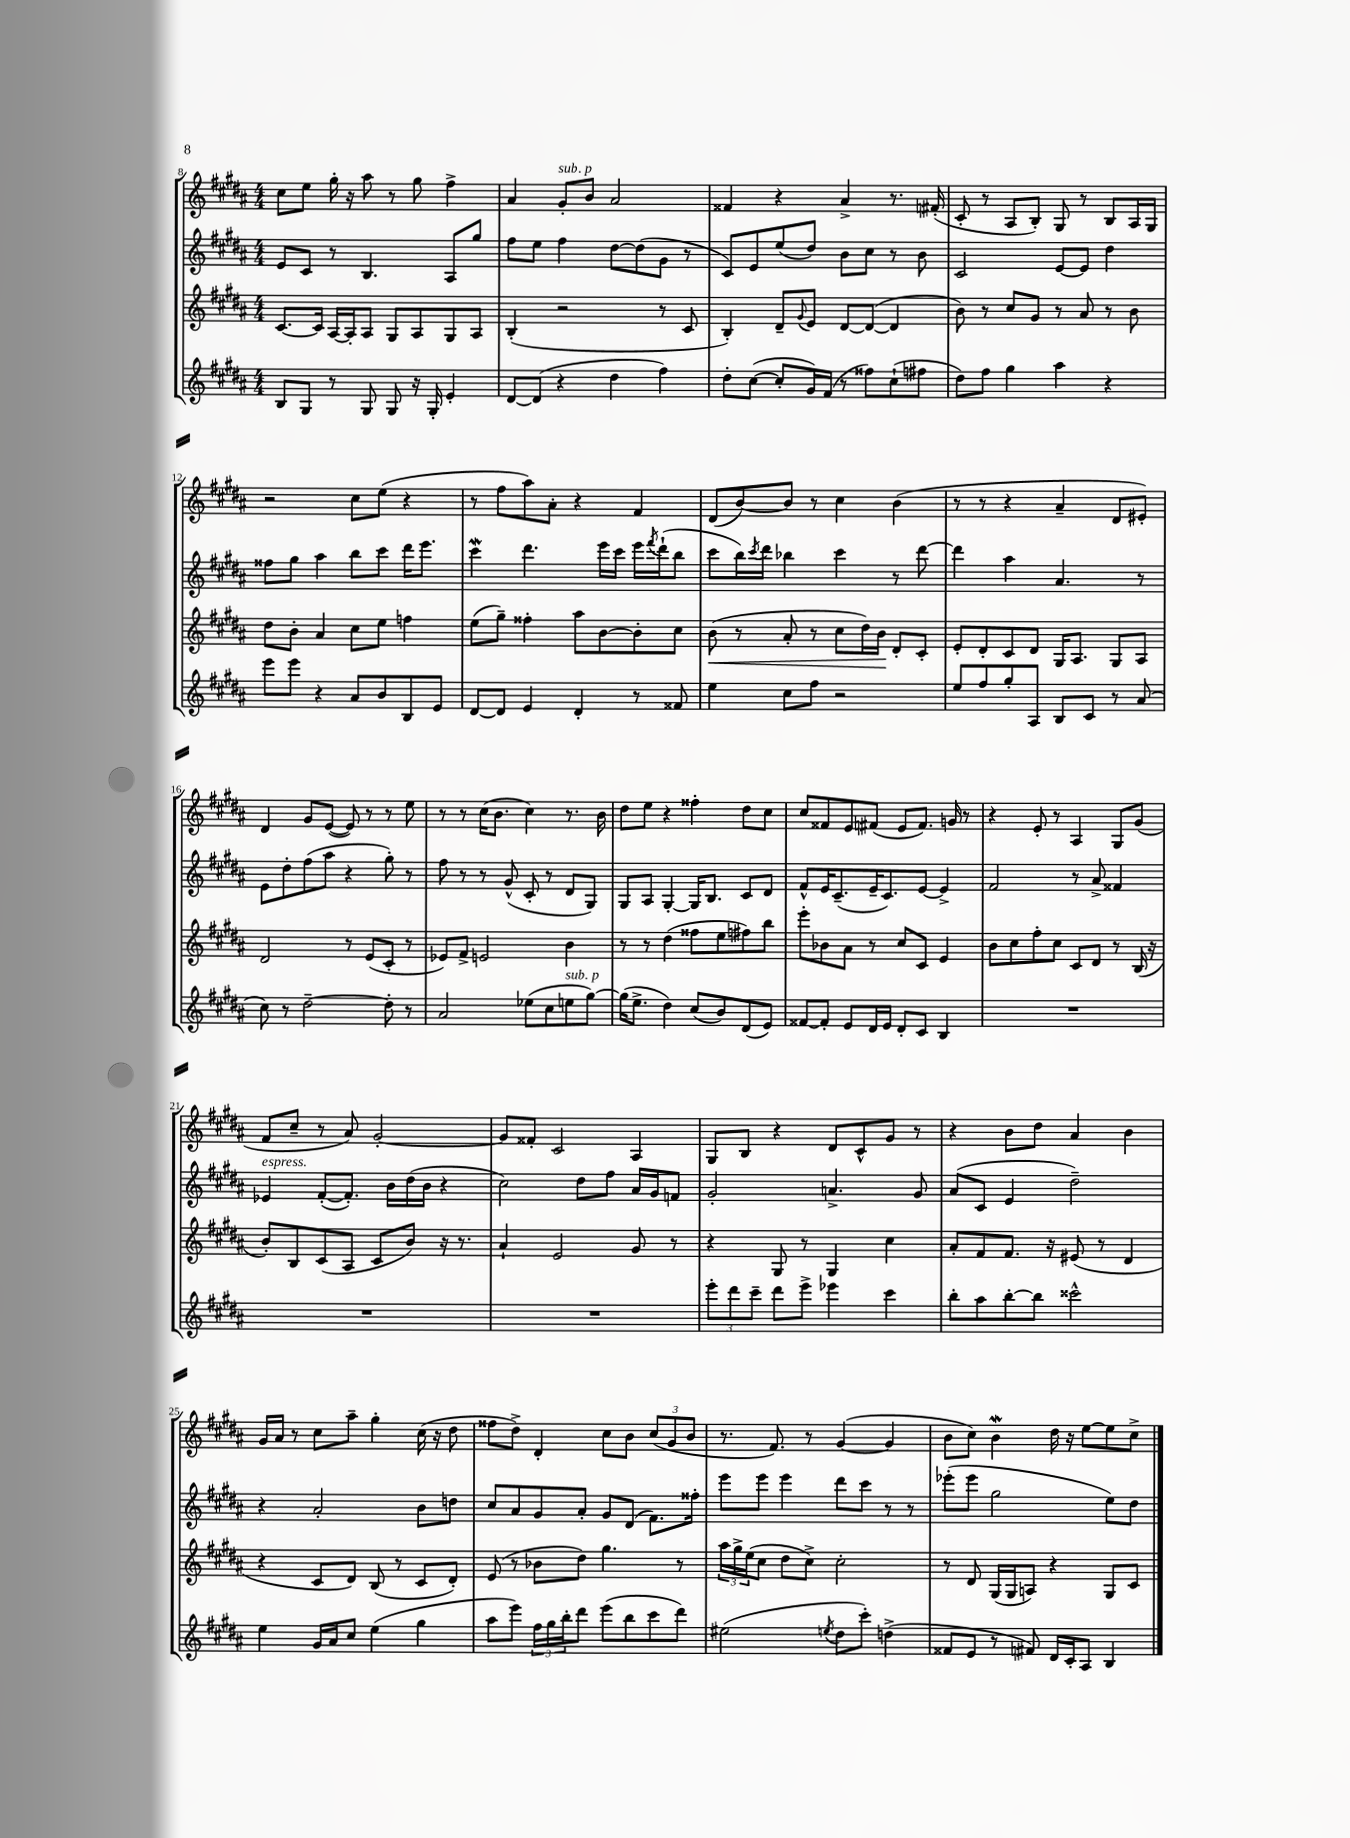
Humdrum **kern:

**kern	**kern	**dynam	**kern	**kern
*part4	*part3	*part3	*part2	*part1
*staff4	*staff3	*staff3	*staff2	*staff1
*clefG2	*clefG2	*	*clefG2	*clefG2
*k[f#c#g#d#a#]	*k[f#c#g#d#a#]	*	*k[f#c#g#d#a#]	*k[f#c#g#d#a#]
*M4/4	*M4/4	*	*M4/4	*M4/4
=8	=8	=8	=8	=8
8B/L	[8.c#/L	.	8e/L	8cc#\L
8G#/J	.	.	8c#/J	8ee\J
.	16c#/Jk]	.	.	.
8r	[16A#/LL	.	8r	16gg#'\
.	16A#'/J]	.	.	16r
8G#/	8A#/J	.	4.B/	8aa#\
8G#/	8G#/L	.	.	8r
16r	8A#/	.	.	8gg#\
16G#'/	.	.	.	.
4e'/	8G#/	.	8A#/L	4ff#^\
.	8A#/J	.	8gg#/J	.
=9	=9	=9	=9	=9
[8d#/L	(4B'/	.	8ff#\L	4a#/
(8d#/J]	.	.	8ee\J	.
!	!	!	!	!LO:TX:a:i:t=sub. p
4r	2r	.	4ff#\	8g#'/L
.	.	.	.	8b/J
4dd#\	.	.	[8dd#\L	2a#/
.	.	.	(8dd#\]	.
4ff#\)	8r	.	8g#\J	.
.	8c#/	.	8r	.
=10	=10	=10	=10	=10
8dd#'\L	4B'/)	.	8c#/L)	4f##X/
([8cc#\J	.	.	8e/	.
8cc#'/L]	8d#~/L	.	(8ee/	4r
.	8qqg#/	.	.	.
16g#/L)	8e/J	.	8dd#/J)	.
(16f#/JJ	.	.	.	.
8r	[8d#/L	.	8b\L	4a#^/
8ff##X\L)	(8d#/J_	.	8cc#\J	.
(8cc#`\	4d#/]	.	8r	8.r
8ff#X\J	.	.	8b\	.
.	.	.	.	(16f#X'/
=11	=11	=11	=11	=11
8dd#\L)	8b\)	.	2c#/	8c#'/
8ff#\J	8r	.	.	8r
4gg#\	8cc#/L	.	.	8A#/L
.	8g#/J	.	.	8B'/J)
4aa#\	8r	.	[8e/L	8G#/
.	8a#/	.	8e/J]	8r
4r	8r	.	4dd#\	8B/L
.	8b\	.	.	16A#/L
.	.	.	.	16G#/JJ
!!LO:LB:g=z
=12	=12	=12	=12	=12
8eee\L	8dd#\L	.	8ff##X\L	2r
8eee\J	8b'\J	.	8gg#\J	.
4r	4a#/	.	4aa#\	.
8a#/L	8cc#\L	.	8bb\L	8cc#\L
8b/	8ee\J	.	8ccc#\J	(8ee\J
8B/	4ffn\	.	16ddd#\KL	4r
.	.	.	8.eee\J	.
8e/J	.	.	.	.
=13	=13	=13	=13	=13
[8d#/L	(8ee\L	.	4ccc#W\	8r
8d#/J]	8gg#~\J)	.	.	8ff#\L
4e/	4ff##X'\	.	4.ddd#\	8aa#\)
.	.	.	.	8a#'\J
4d#'/	8aa#\L	.	.	4r
.	[8b\	.	16eee\LL	.
.	.	.	16ccc#\JJ	.
8r	8b'\]	.	16eee\LL	4f#/
.	.	.	8qfff#/	.
.	.	.	(16ddd#`\J	.
8f##X/	8cc#\J	.	8bb\J	.
=14	=14	=14	=14	=14
!	!	!LO:HP:b	!	!
4ee\	(8b\	<	8ccc#\L	(8d#/L
.	8r	.	16bb\L)	[8b/)
.	.	.	8qccc#/	.
.	.	.	16ddd#\JJ	.
8cc#\L	8a#'/	.	4bb-X\	8b/J]
8ff#\J	8r	.	.	8r
2r	8cc#\L	.	4ccc#\	4cc#\
.	16dd#\L)	.	.	.
.	16b\JJ	.	.	.
.	8d#'/L	[	8r	(4b\
.	8c#'/J	.	[8ddd#\	.
=15	=15	=15	=15	=15
8ee/L	8e'/L	.	4ddd#\]	8r
8ff#/	8d#'/	.	.	8r
8gg#'/	8c#/	.	4aa#\	4r
8A#/J	8d#/J	.	.	.
8B/L	16G#/KL	.	4.a#/	4a#~/
.	8.A#/J	.	.	.
8c#/J	.	.	.	.
8r	8G#/L	.	.	8d#/L
(8a#/	8A#/J	.	8r	8e#X'/J)
!!LO:LB:g=z
=16	=16	=16	=16	=16
8cc#\)	2d#/	.	8e\L	4d#/
8r	.	.	8dd#'\	.
[2dd#~\	.	.	(8ff#\	8g#/L
.	.	.	8aa#\J	([8e/J
.	8r	.	4r	8e/])
.	(8e/L	.	.	8r
8dd#'\]	8c#'/J	.	8gg#'\)	8r
8r	8r	.	8r	8ee\
=17	=17	=17	=17	=17
2a#/	8e-X/L)	.	8ff#\	8r
.	8f#^/J	.	8r	8r
.	2en/	.	8r	(16cc#\KL
.	.	.	.	8.b\J
.	.	.	(8g#^^/	.
(8ee-X\L	.	.	8c#'/	4cc#\)
8cc#\	.	.	8r	.
!LO:TX:a:i:t=sub. p	!	!	!	!
8een\	4b\	.	8d#/L	8.r
[8gg#\J)	.	.	8G#/J)	.
.	.	.	.	16b\
=18	=18	=18	=18	=18
(16gg#\KL]	8r	.	8G#/L	8dd#\L
8.ee^\J	.	.	.	.
.	8r	.	8A#/J	8ee\J
4dd#\)	(4dd#\	.	[4G#'/	4r
(8cc#/L	8ff##X\L	.	16G#/KL]	4ff##X'\
.	.	.	8.B/J	.
8b/)	8ee\	.	.	.
(8d#/	8ff#X\)	.	8c#/L	8dd#\L
8e/J)	8bb\J	.	8d#/J	8cc#\J
=19	=19	=19	=19	=19
[8f##X/L	8eee'\L	.	8f#^^/L	8cc#/L
8f##'/J]	8b-X\	.	16e/K	8f##X/
.	.	.	(8.c#~/	.
8e/L	8a#\J	.	.	8e/
16d#/L	8r	.	16e~/K	(8f#X/J
16e/JJ	.	.	8.c#/)	.
8d#'/L	8cc#/L	.	.	8e/L
8c#/J	8c#/J	.	[8e/J	8.f#/J)
4B/	4e/	.	4e^/]	.
.	.	.	.	16gn/
.	.	.	.	8r
=20	=20	=20	=20	=20
1r	8b\L	.	2f#/	4r
.	8cc#\	.	.	.
.	8ff#'\	.	.	8e'/
.	8cc#\J	.	.	8r
.	8c#/L	.	8r	4A#/
.	8d#/J	.	8a#^/	.
.	8r	.	4f##X/	8G#/L
.	(16B/	.	.	(8g#/J
.	16r	.	.	.
!!LO:LB:g=z
=21	=21	=21	=21	=21
!	!	!	!LO:TX:a:i:t=espress.	!
1r	8b'/L)	.	4e-X/	8f#/L
.	8B/	.	.	8cc#~/J
.	(8c#/	.	([8f#'/L	8r
.	8A#/J	.	8.f#'/J])	8a#/)
.	8c#/L	.	.	[2g#'/
.	.	.	16b\LL	.
.	8b/J)	.	(16dd#\	.
.	.	.	16b\JJ	.
.	16r	.	4r	.
.	8.r	.	.	.
=22	=22	=22	=22	=22
1r	4a#`/	.	2cc#\)	8g#/L]
.	.	.	.	8f##X'/J
.	2e/	.	.	2c#/
.	.	.	8dd#\L	.
.	.	.	8ff#\J	.
.	8g#/	.	16a#/LL	4A#/
.	.	.	16g#/J	.
.	8r	.	8fn/J	.
=23	=23	=23	=23	=23
12eee'\L	4r	.	2g#'/	8G#/L
12ddd#\	.	.	.	.
.	.	.	.	8B/J
12ccc#~\J	.	.	.	.
8ddd#\L	8G#/	.	.	4r
8eee^\J	8r	.	.	.
4eee-X\	4G#/	.	4.an^/	8d#/L
.	.	.	.	8c#^^/
4ccc#\	4cc#\	.	.	8g#/J
.	.	.	8g#/	8r
=24	=24	=24	=24	=24
8bb'\L	8a#'/L	.	(8a#/L	4r
8aa#\	8f#/	.	8c#/J	.
[8bb'\	8.f#/J	.	4e/	8b\L
8bb\J]	.	.	.	8dd#\J
.	16r	.	.	.
2ccc##X^^\	(8e#X/	.	2dd#~\)	4a#/
.	8r	.	.	.
.	4d#/	.	.	4b\
!!LO:LB:g=z
=25	=25	=25	=25	=25
4ee\	4r	.	4r	16g#/LL
.	.	.	.	16a#/JJ
.	.	.	.	8r
16g#/LL	8c#/L	.	2a#'/	8cc#\L
16a#/J	.	.	.	.
8cc#/J	8d#/J)	.	.	8aa#~\J
(4ee\	(8B/	.	.	4gg#'\
.	8r	.	.	.
4gg#\	8c#/L	.	8b\L	(16cc#\
.	.	.	.	16r
.	8d#'/J)	.	8ddn\J	8dd#\
=26	=26	=26	=26	=26
8aa#\L	(8e/	.	8cc#/L	8ff##X\L
8eee\J)	8r	.	8a#/	8dd#^\J)
24ff#\LL	8b-X\L	.	8g#/	4d#'/
24gg#\	.	.	.	.
24bb'\J	.	.	.	.
8ddd#\J	8dd#\J)	.	8a#'/J	.
(8eee\L	4.gg#\	.	8g#/L	8cc#\L
8bb\	.	.	(8d#/J	8b\J
8ccc#\	.	.	8.f#\L)	(12cc#/L
.	.	.	.	12g#/
8ddd#\J)	8r	.	.	.
.	.	.	.	12b/J
.	.	.	16ff##X'\Jk	.
=27	=27	=27	=27	=27
(2ee#X\	24aa#\LL	.	8eee\L	8.r
.	24gg#^\	.	.	.
.	(24ee\J	.	.	.
.	8cc#\J	.	8eee\J	.
.	.	.	.	8.f#/)
.	8dd#\L	.	4eee\	.
.	8cc#^\J)	.	.	8r
8qeen/	.	.	.	.
8dd#\L	2cc#'\	.	8ddd#\L	([4g#/
8ccc#'\J)	.	.	8ccc#\J	.
(4ddn^\	.	.	8r	4g#/]
.	.	.	8r	.
=28	=28	=28	=28	=28
8f##X/L	8r	.	(8eee-X'\L	8b\L
8e/J	8d#/	.	8eee-\J	8cc#\J)
8r	(16G#/LL	.	2gg#\	4bw\
.	16G#/J	.	.	.
8f#X/)	8An/J)	.	.	.
16d#/LL	4r	.	.	16dd#\
16c#'/J	.	.	.	16r
8A#/J	.	.	.	[8ee\L
4B/	8G#/L	.	8ee\L)	8ee\]
.	8c#/J	.	8dd#\J	8cc#^\J
==	==	==	==	==
*-	*-	*-	*-	*-
